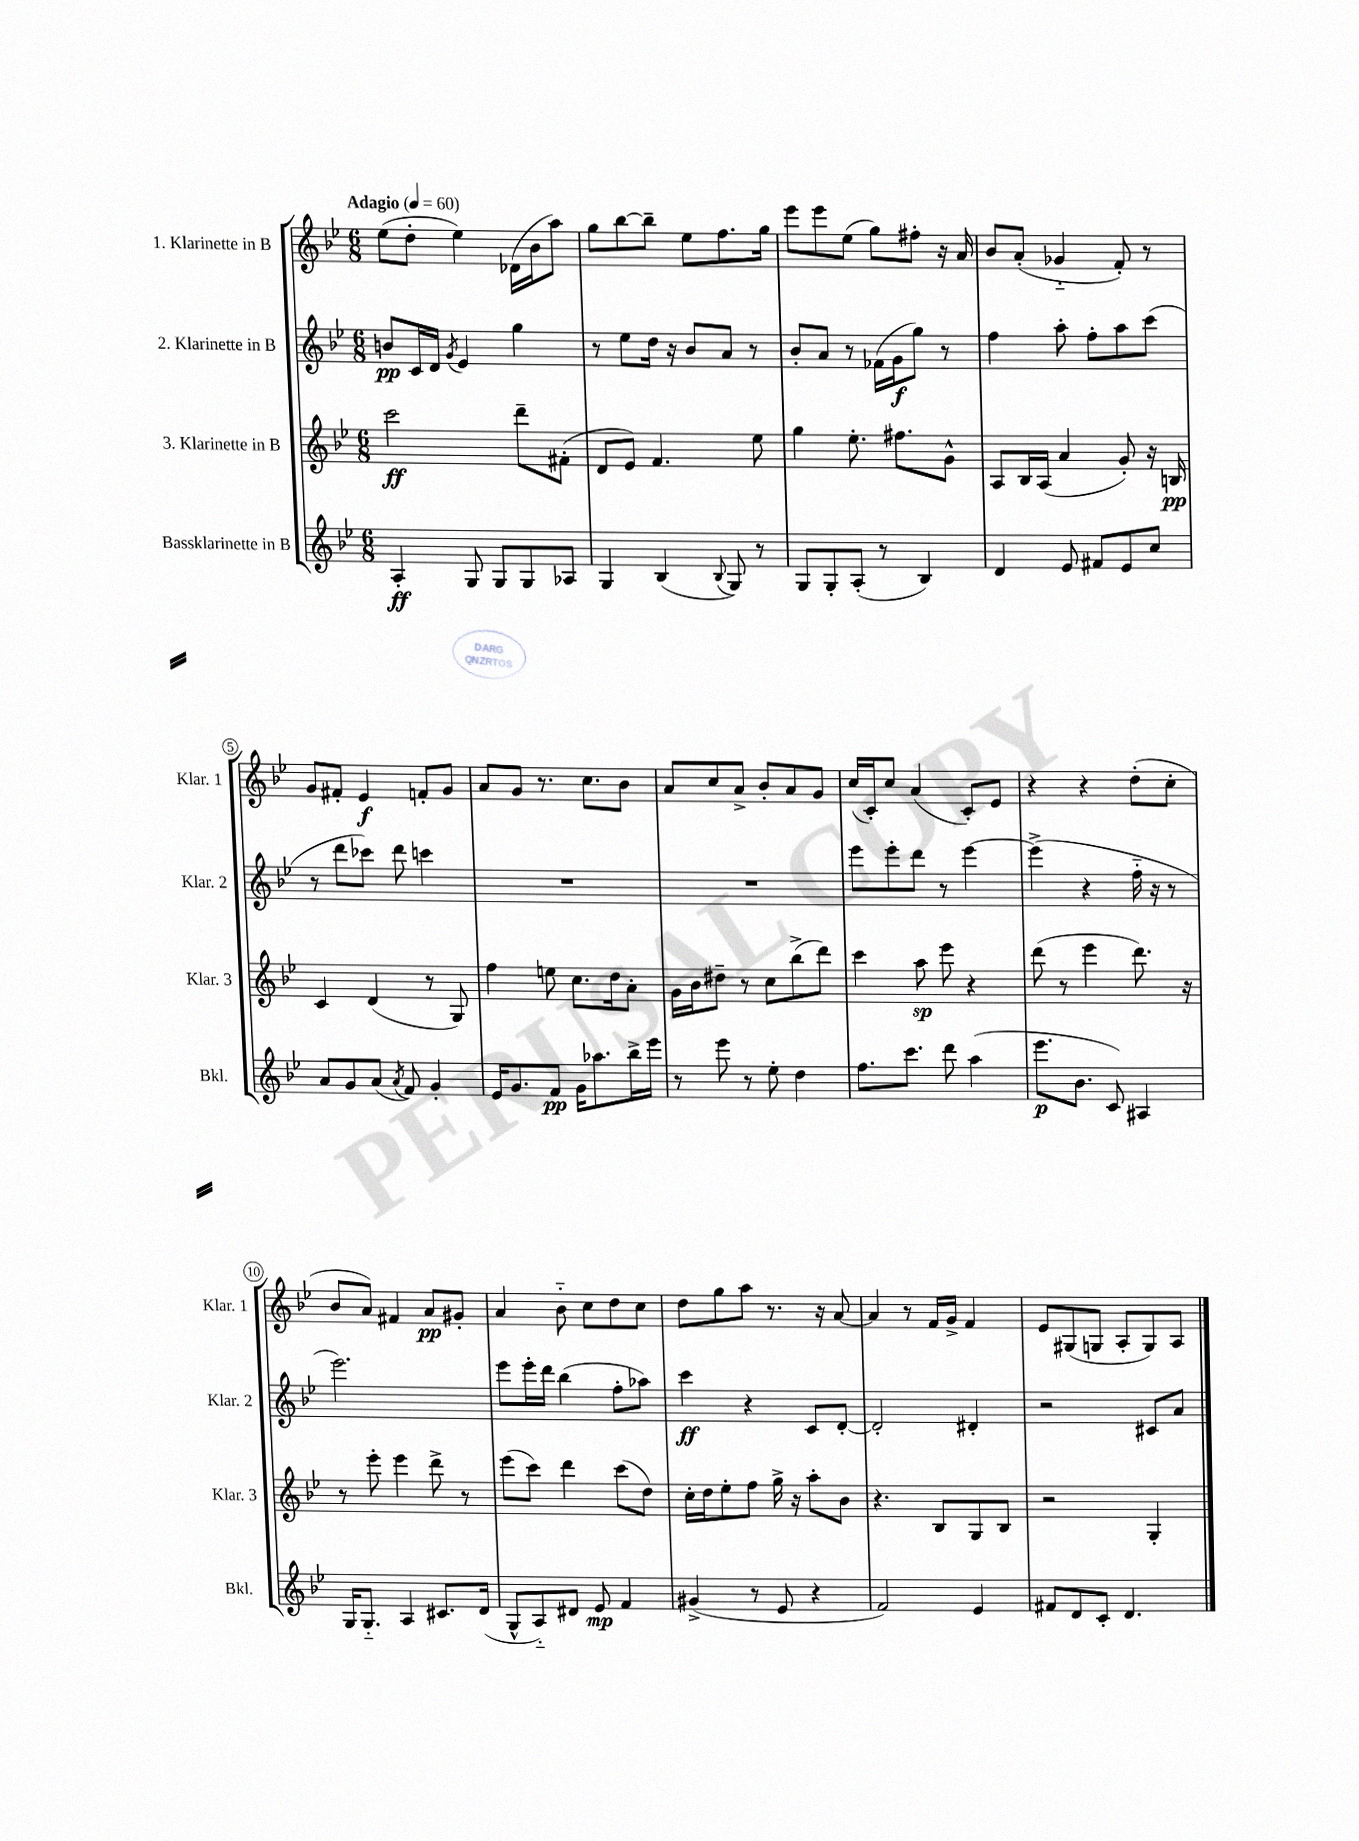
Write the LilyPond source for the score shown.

<<
\new StaffGroup <<
\new Staff = "s0" \with { instrumentName = "1. Klarinette in B" shortInstrumentName = "Klar. 1" } {
    \clef treble \key bes \major \numericTimeSignature \time 6/8 \tempo "Adagio" 4 = 60
    ees''8( d''8-. ees''4) des'16( bes'16 a''8) |
    g''8 bes''8~ bes''8-- ees''8 f''8. g''16 |
    ees'''8 ees'''8 ees''8( g''8) fis''8-. r16 a'16 |
    bes'8 a'8-.( ges'4-_ f'8-.) r8 |
    g'8 fis'8-. ees'4\f f'8-. g'8 |
    a'8 g'8 r8. c''8. bes'8 |
    a'8 c''8 a'8-> bes'8-. a'8 g'8 |
    c''16( c'16-.) c''8 a'4( c'8-.) ees'8 |
    r4 r4 d''8-.( c''8-. |
    bes'8 a'8) fis'4 a'8\pp gis'8-. |
    a'4 bes'8-_ c''8 d''8 c''8 |
    d''8 g''8 a''8 r8. r16 a'8~ |
    a'4 r8 f'16 g'16-> f'4 |
    ees'8 gis8( g8 a8-. g8) a8 \bar "|." |
}
\new Staff = "s1" \with { instrumentName = "2. Klarinette in B" shortInstrumentName = "Klar. 2" } {
    \clef treble \key bes \major \numericTimeSignature \time 6/8
    b'8\pp c'16 d'16 \acciaccatura { g'8 } ees'4 g''4 |
    r8 ees''8 d''16 r16 bes'8 a'8 r8 |
    bes'8-. a'8 r8 fes'16( g'16\f g''8) r8 |
    f''4 a''8-. f''8-. a''8 c'''8( |
    r8 d'''8 ces'''8) d'''8 c'''4 |
    R2. |
    R2. |
    ees'''8 ees'''8-. d'''8 r8 ees'''4~ |
    ees'''4->( r4 f''16-_ r16 r8 |
    ees'''2.) |
    ees'''8 ees'''16-. d'''16 bes''4( f''8-. aes''8) |
    c'''4\ff r4 c'8 d'8~-. |
    d'2-. dis'4-. |
    r2 cis'8 a'8 \bar "|." |
}
\new Staff = "s2" \with { instrumentName = "3. Klarinette in B" shortInstrumentName = "Klar. 3" } {
    \clef treble \key bes \major \numericTimeSignature \time 6/8
    c'''2\ff d'''8-- fis'8-.( |
    d'8 ees'8) f'4. ees''8 |
    g''4 ees''8.-. fis''8. g'8-^ |
    a8 bes16 a16( a'4 g'8-.) r16 b16\pp |
    c'4 d'4( r8 g8) |
    f''4 e''8 c''8. d''16 a'8-. |
    g'16 bes'16 dis''8-- r8 c''8 bes''8->( d'''8) |
    c'''4 a''8\sp ees'''8 r4 |
    d'''8( r8 ees'''4 d'''8.) r16 |
    r8 ees'''8-. ees'''4 d'''8-> r8 |
    ees'''8( c'''8) d'''4 c'''8( d''8) |
    c''16-. d''16 ees''8-. f''8 g''16-> r16 a''8-. bes'8 |
    r4. bes8 g8 bes8 |
    r2 g4-. \bar "|." |
}
\new Staff = "s3" \with { instrumentName = "Bassklarinette in B" shortInstrumentName = "Bkl." } {
    \clef treble \key bes \major \numericTimeSignature \time 6/8
    a4-.\ff g8 g8 g8 aes8 |
    g4 bes4( \appoggiatura { bes8 } g8) r8 |
    g8 g8-. a8-.( r8 bes4) |
    d'4 ees'8 fis'8 ees'8 c''8 |
    a'8 g'8 a'8( \acciaccatura { a'8 } f'8) g'4-. |
    ees'16 g'8. f'8\pp g'16 aes''8. bes''16-> ees'''16 |
    r8 ees'''8 r8 ees''8-. d''4 |
    f''8. c'''8. d'''8 a''4( |
    ees'''8.\p bes'8. c'8) ais4 |
    g16 g8.-_ a4 cis'8. d'16( |
    g8-^ a8-_) dis'8 ees'8\mp f'4 |
    gis'4->( r8 ees'8 r4 |
    f'2) ees'4 |
    fis'8 d'8 c'8-. d'4. \bar "|." |
}
>>
>>
\layout { \context { \Score \override BarNumber.stencil = #(make-stencil-circler 0.1 0.3 ly:text-interface::print) } }
